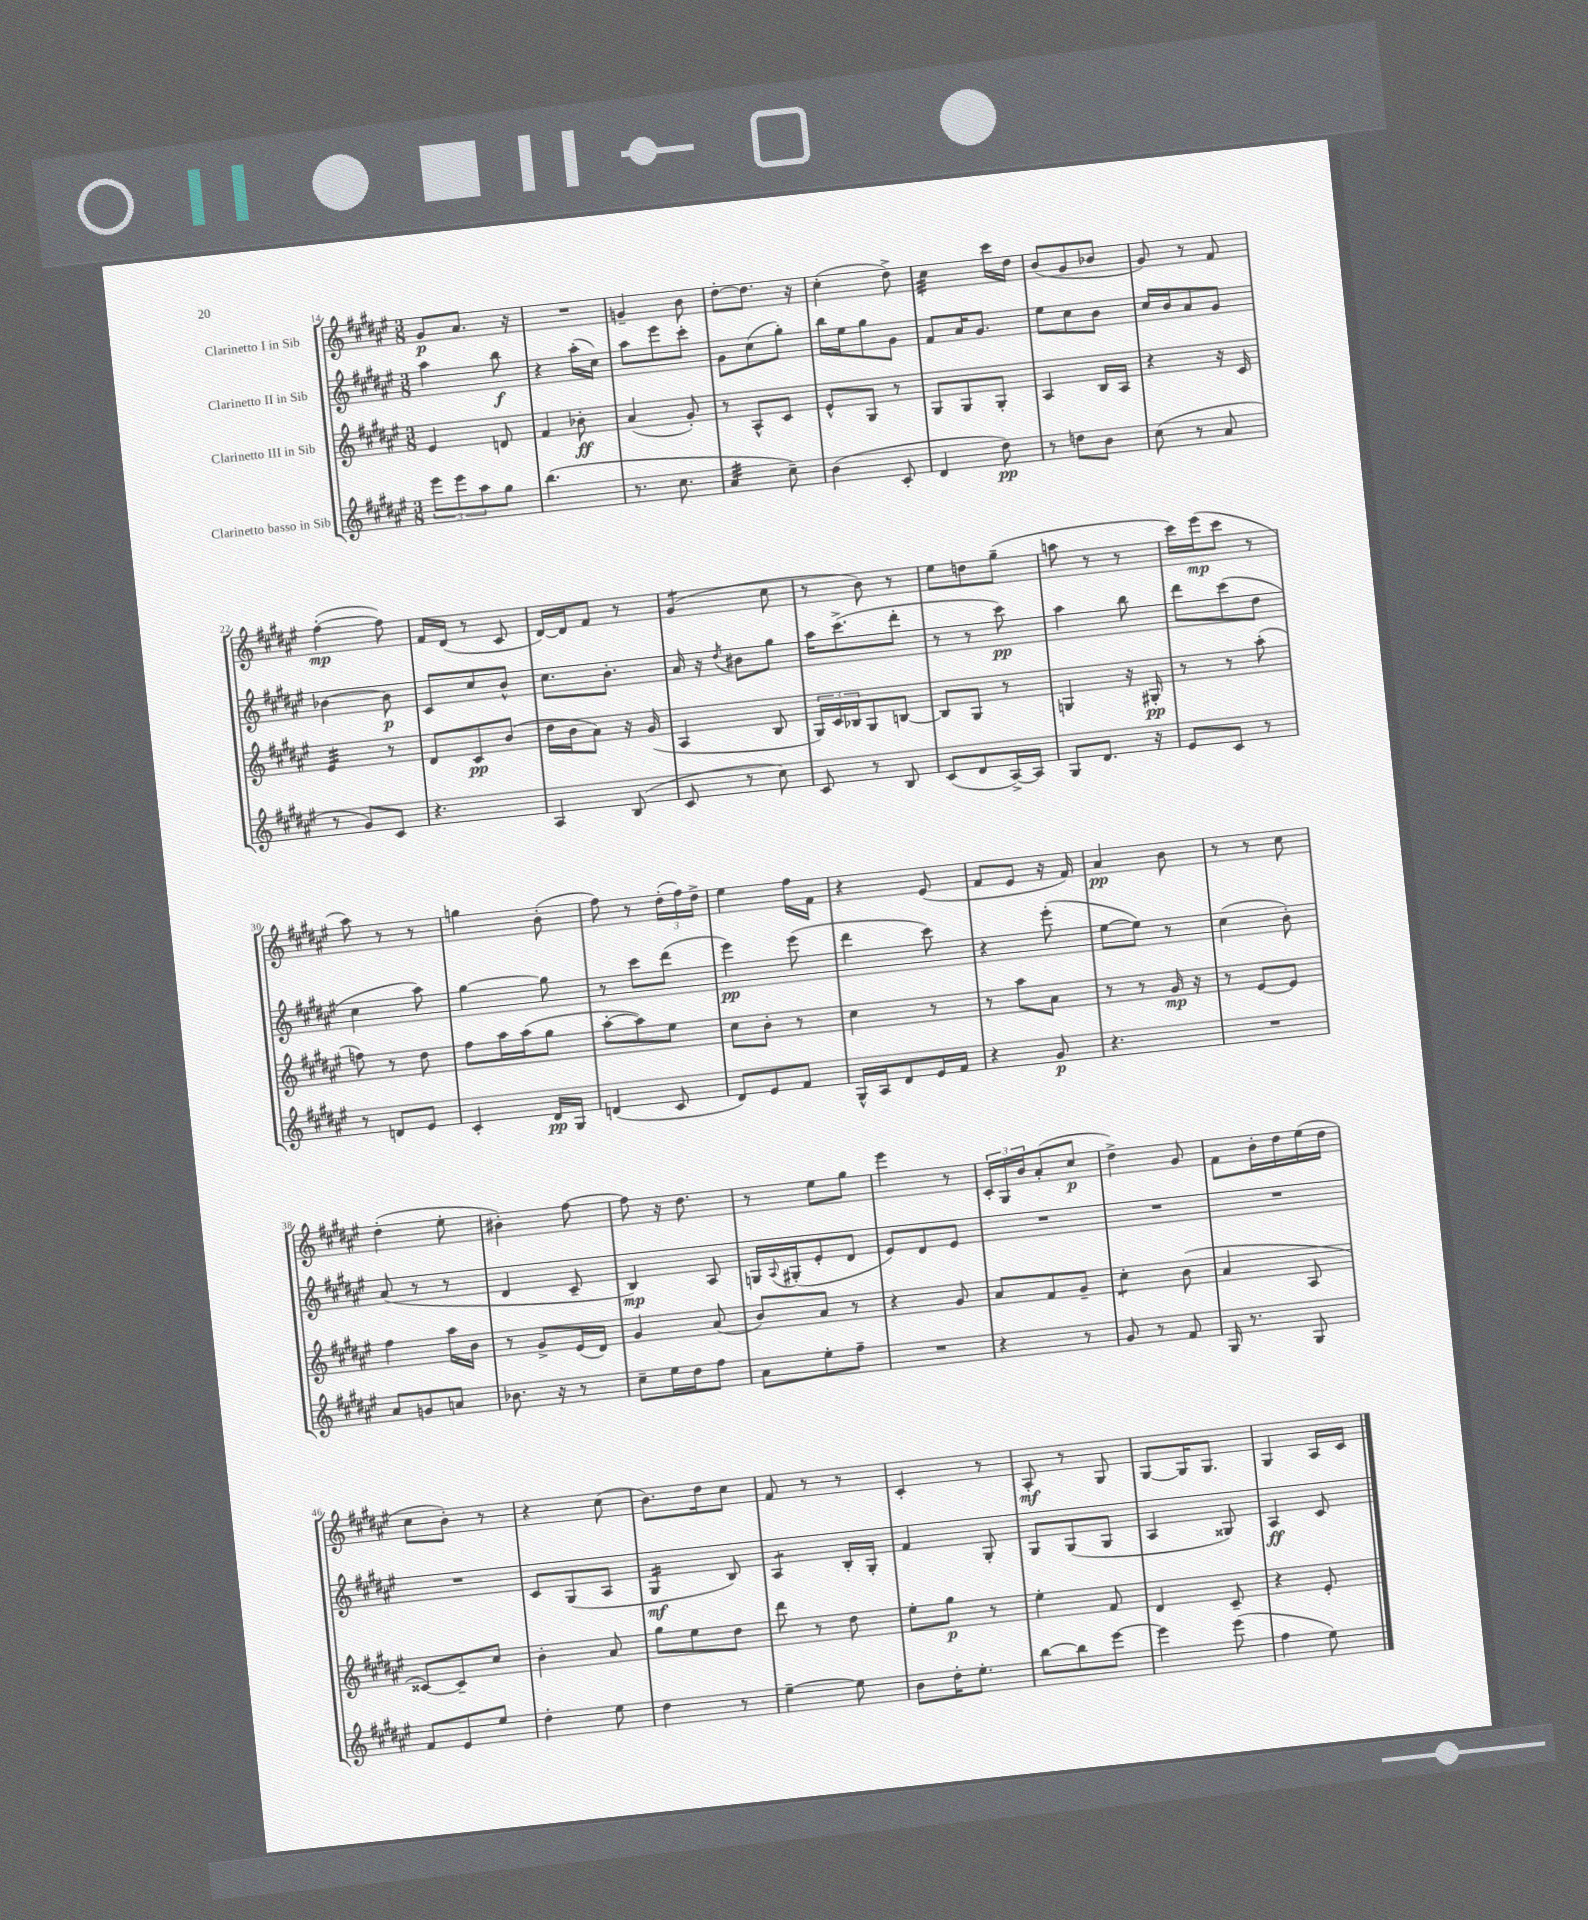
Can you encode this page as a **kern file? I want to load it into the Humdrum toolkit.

**kern	**kern	**kern	**kern
*staff4	*staff3	*staff2	*staff1
*clefG2	*clefG2	*clefG2	*clefG2
*k[f#c#g#d#a#e#]	*k[f#c#g#d#a#e#]	*k[f#c#g#d#a#e#]	*k[f#c#g#d#a#e#]
*M3/8	*M3/8	*M3/8	*M3/8
12eee#	4e#	4aa#	8g#
12eee#	.	.	.
.	.	.	8.a#
12aa#	.	.	.
8gg#	8d	8bb	.
.	.	.	16r
=	=	=	=
(4.bb	4f#	4r	4.r
.	8b-'	(16aa#'	.
.	.	16cc#)	.
=	=	=	=
8.r	(4a#	8aa#	4g~
.	.	8eee#	.
8.cc#	.	.	.
.	8g#')	8ccc#'	8b
=	=	=	=
4a#	8r	8g#	[8dd#'
.	8A#^^	(8cc#	8.dd#]
8cc#~)	8c#	8gg#')	.
.	.	.	16r
=	=	=	=
(4b	8e#^^	16bb	(4cc#'
.	.	16ee#	.
.	8G#	8gg#	.
8c#'	8r	8g#	8dd#^)
=	=	=	=
4d#	8G#	8f#	4cc#
.	8G#	16a#	.
.	.	8.g#	.
8dd#)	8G#'	.	16ccc#
.	.	.	16dd#
=	=	=	=
8r	4A#	8ee#	(8b
8dd	.	8cc#	8g#
8b	16B	8b	8b-
.	16A#	.	.
=	=	=	=
(8cc#	4r	16cc#	8g#)
.	.	16b	.
8r	.	8a#	8r
8a#	16r	8g#	8f#
.	16c#	.	.
=	=	=	=
8r	4e#	[4b-	([4ff#'
8g#)	.	.	.
8c#	8r	8b-]	8ff#])
=	=	=	=
4.r	8d#	8c#	16f#
.	.	.	(16d#
.	8c#	8cc#	8r
.	(8b	8b^^	8c#
=	=	=	=
4A#	16dd#	8.cc#	[16d#)
.	16b	.	16d#]
.	8a#)	.	8f#
.	.	8.b'	.
(8B	16r	.	8r
.	(16g#	.	.
=	=	=	=
8c#	4A#	16a#	(4g#
.	.	16r	.
.	.	8qdd#	.
8r	.	8b#	.
8cc#)	8B	8gg#	8cc#
=	=	=	=
8c#	24G#)	16aa#	8r
.	24c#	.	.
.	.	(8.ccc#^	.
.	24B-	.	.
8r	8G#	.	8b)
8B	[8B	8ddd#'	8r
=	=	=	=
(8c#	8B]	8r	8ee#
8d#	8G#	8r	8dd
[16A#^)	8r	8ccc#)	(8gg#~
16A#]	.	.	.
=	=	=	=
8G#	4G	4aa#	8aa
8.d#	.	.	8r
.	16r	8bb	8r
16r	16G#'	.	.
=	=	=	=
8e#	8r	8ddd#	16ccc#)
.	.	.	(16eee#
8c#	8r	(8ccc#	8ccc#
8r	(8aa#'	8dd#	8r
=	=	=	=
8r	8ff)	4cc#	8aa#)
8d	8r	.	8r
8e#	8dd#	8aa#)	8r
=	=	=	=
4c#'	8ff#	[4gg#	4gg
.	16aa#	.	.
.	(16aa#	.	.
16d#	8gg#	8gg#]	(8b'
16G#	.	.	.
=	=	=	=
(4d	[8aa#'	8r	8ff#)
.	8aa#])	8ccc#	8r
8c#	8ee#	(8ddd#	(24dd#'
.	.	.	24ff#)
.	.	.	24dd#^
=	=	=	=
8d#)	8cc#	4eee#)	4ee#
8e#	8b'	.	.
8f#	8r	(8eee#	16ff#
.	.	.	16f#
=	=	=	=
16G#^^	4cc#	4ddd#	4r
16A#	.	.	.
8d#	.	.	.
16e#	8r	8ccc#)	(8e#
16f#	.	.	.
=	=	=	=
4r	8r	4r	8f#
.	8aa#	.	8e#
8g#	8a#	(8eee#'	16r
.	.	.	16f#)
=	=	=	=
4.r	8r	[8ee#	4a#
.	8r	8ee#])	.
.	16g#	8r	8b
.	16r	.	.
=	=	=	=
4.r	8r	(4cc#	8r
.	[8e#	.	8r
.	8e#]	8b')	8cc#
=	=	=	=
8a#	4ff#	(8a#	(4dd#'
8g	.	8r	.
8a	16aa#	8r	8ee#'
.	16b	.	.
=	=	=	=
8.b-	8r	4d#	4b#')
.	8g#^	.	.
16r	.	.	.
8r	(16e#	8c#~	[8ff#
.	16d#)	.	.
=	=	=	=
8cc#~	4g#	4B)	8ff#]
16ee#	.	.	16r
16dd#	.	.	8.dd#
8ff#	(8a#	8A#	.
=	=	=	=
8a#	8b)	16G	8r
.	.	8qqA#	.
.	.	(16G#'	.
8ee#'	8a#	8e#'	8ee#
8ff#~	8r	8d#	8gg#
=	=	=	=
4.r	4r	8e#)	4eee#
.	.	8d#	.
.	8g#	8e#	8r
=	=	=	=
4r	8a#	4.r	24c#'
.	.	.	24G#
.	.	.	24b
.	8f#	.	(8a#'
8r	8g#~	.	8cc#
=	=	=	=
8g#	4cc#'	4.r	4dd#^)
8r	.	.	.
8f#	(8b	.	8g#
=	=	=	=
16G#	4a#	4.r	8f#
8.r	.	.	.
.	.	.	16b'
.	.	.	16dd#
8G#	8A#	.	(16ee#
.	.	.	16dd#
=	=	=	=
8f#	[8c##)	4.r	8cc#
8e#	8c##~]	.	8b')
8ee#	8cc#	.	8r
=	=	=	=
4dd#'	4b'	8c#	4r
.	.	(8G#	.
8ee#	8a#	8A#	(8cc#
=	=	=	=
4dd#	8gg#	4G#	8.b)
.	8ee#	.	.
.	.	.	16dd#
8r	8dd#	8B)	8cc#
=	=	=	=
[4ee#~	8ddd#	4A#	8f#
.	8r	.	8r
8ee#]	8dd#	16B'	8r
.	.	16G#'	.
=	=	=	=
8b	8ee#'	4f#	4c#'
16dd#'	8gg#	.	.
8.ee#'	.	.	.
.	8r	8G#'	8r
=	=	=	=
[8bb	4ee#'	8G#	8A#'
8bb]	.	(8G#	8r
[8eee#	8f#	8G#	8G#
=	=	=	=
4eee#]	4d#	4A#	[8G#
.	.	.	16G#]
.	.	.	8.G#
(8eee#	8c#~	8G##)	.
=	=	=	=
4ff#	4r	4A#	4G#
8ee#)	8e#'	8c#	16A#
.	.	.	16c#
==	==	==	==
*-	*-	*-	*-
